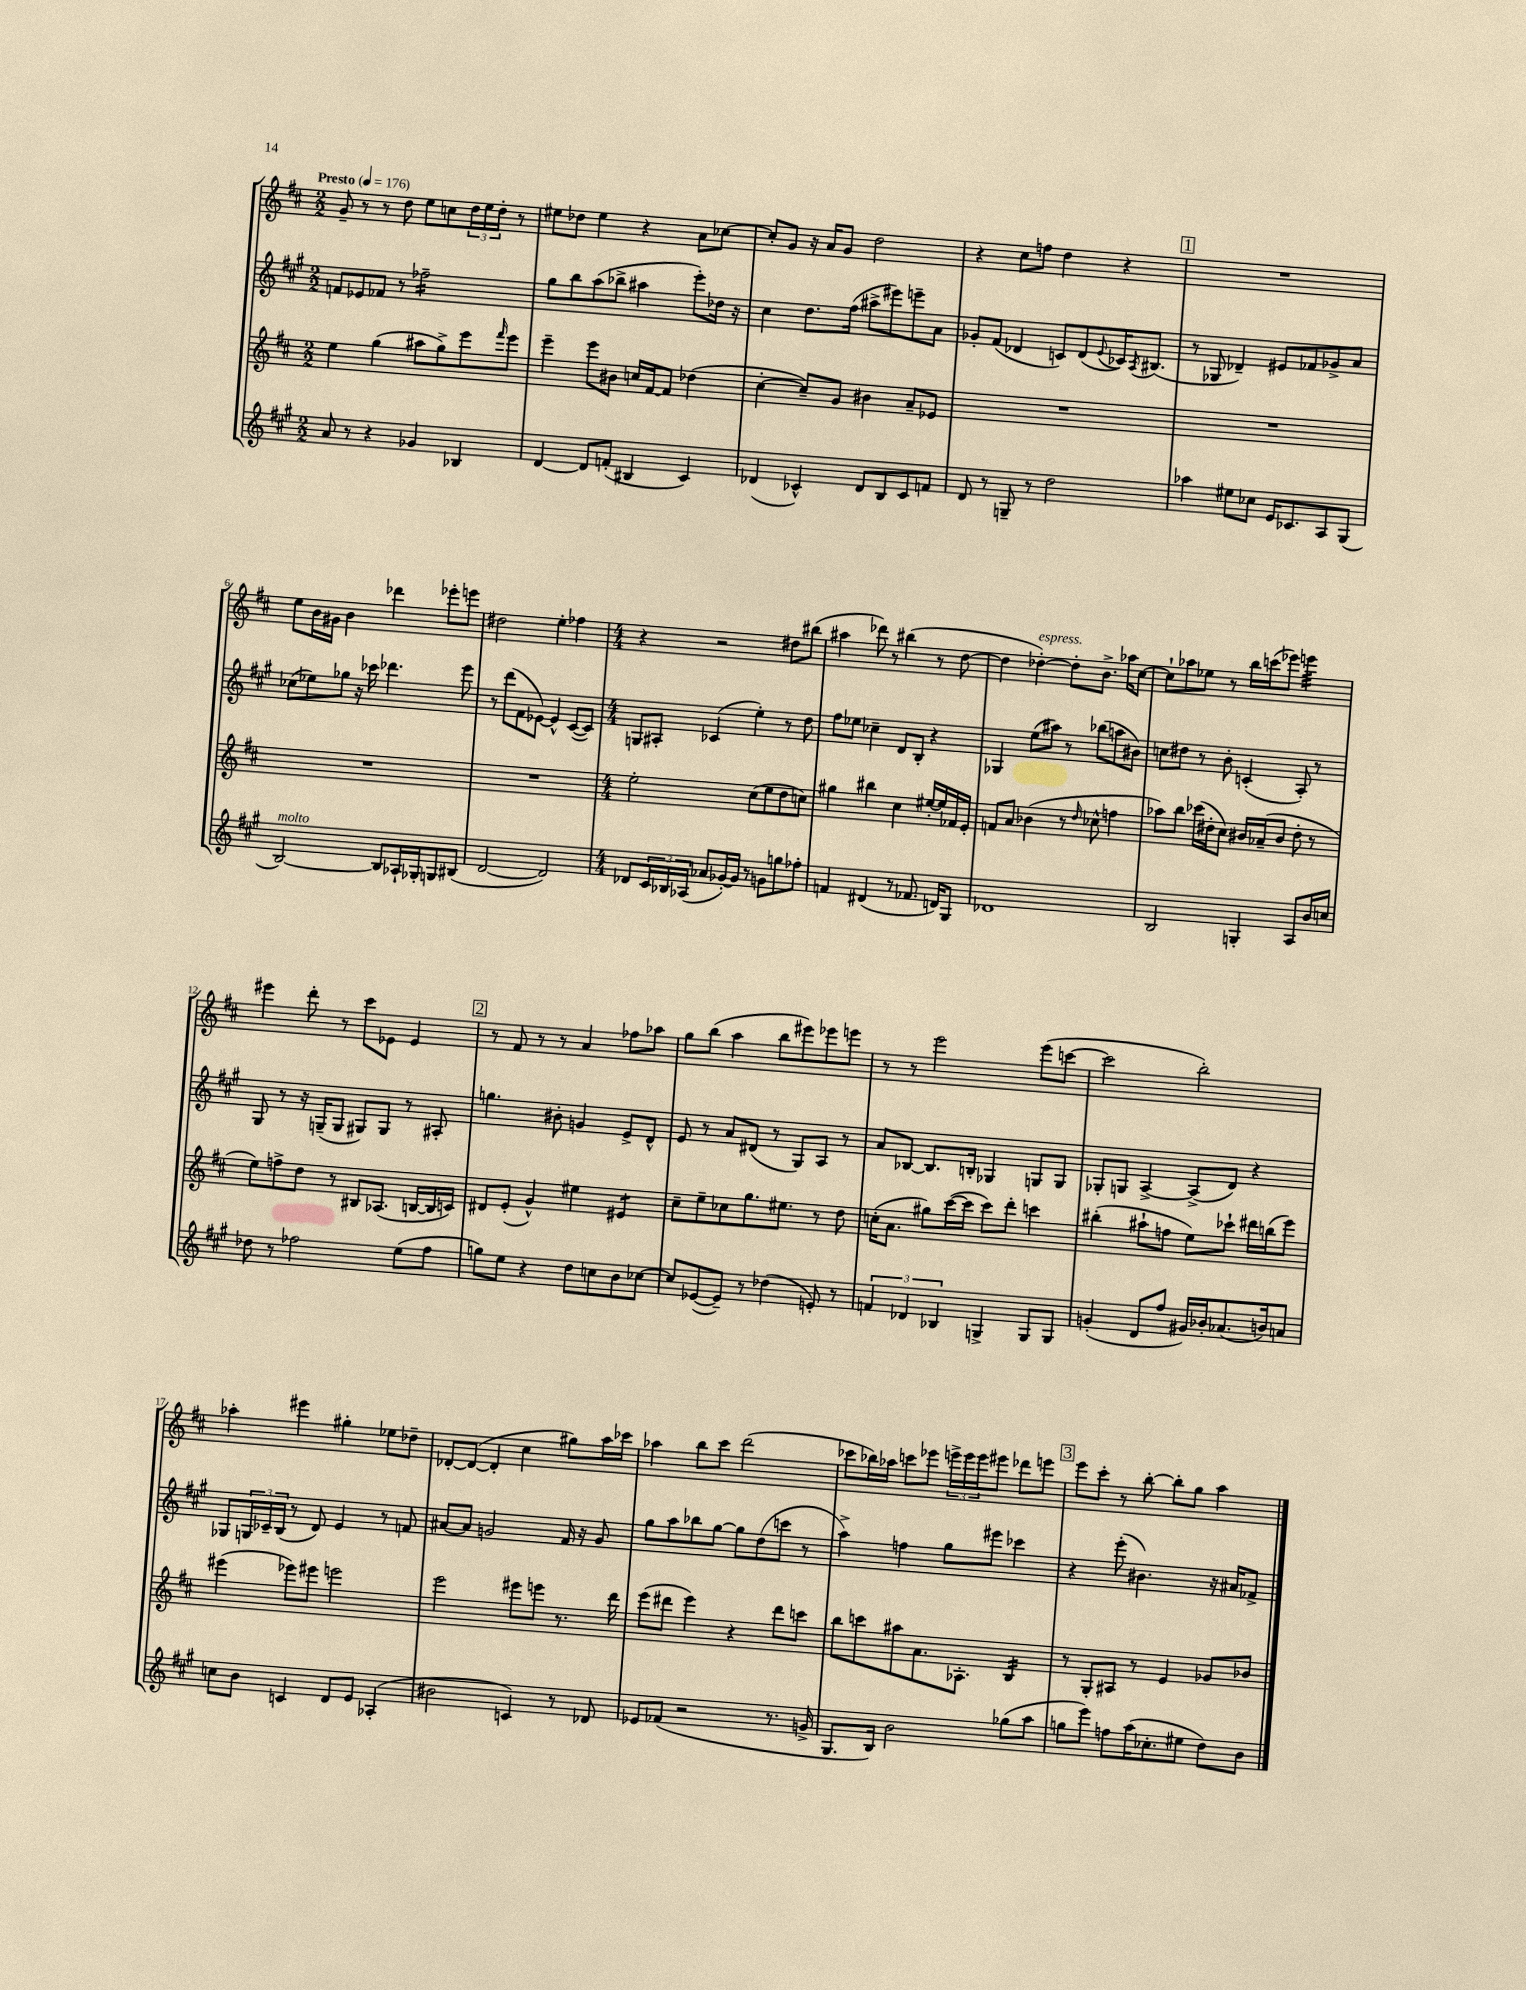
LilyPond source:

<<
\new StaffGroup <<
\new Staff = "s0" {
    \clef treble \key d \major \numericTimeSignature \time 2/2 \tempo "Presto" 4 = 176
    g'8-- r8 r8 d''8 e''8 c''8 \tuplet 3/2 { d''16 e''16 d''16-. } r8 |
    eis''8 des''8 eis''4 r4 a'8 ces''8~ |
    ces''8-. g'8 r16 a'16 g'8 d''2 |
    r4 cis''8 f''8 d''4 r4 |
    \mark \markup { \box "1" } R1 |
    e''8 b'16 gis'16 b'4 des'''4 ees'''8-. e'''8 |
    dis''2 e''4-. fes''4 |
    \numericTimeSignature \time 4/4 r4 r2 dis''8 bis''8( |
    ais''4 des'''8) r8 bis''4( r8 d''8~ |
    d''4 des''4~-.^\markup { \italic "espress." }) des''8-. b'8.-> aes''16 cis''8~ |
    cis''8-! aes''8 ees''8 r8 b''16 c'''16( ees'''8) e'''4:32 |
    eis'''4 d'''8-. r8 cis'''8 ees'8 ees'4 |
    \mark \markup { \box "2" } r8 fis'8 r8 r8 a'4 fes''8 aes''8 |
    g''8 b''8( a''4 b''8 eis'''8) ees'''8 e'''8 |
    r8 r8 e'''2 e'''8( c'''8~ |
    c'''2 b''2-.) |
    aes''4-. eis'''4 gis''4-. ees''8 des''8-- |
    des'8~-. des'8~( des'4-. cis''4 gis''8) a''16 ces'''16 |
    aes''4 b''8 cis'''8 d'''2( |
    ces'''8 bes''16) aes''16 c'''8 ees'''8 \tuplet 3/2 { e'''16-> e'''16 e'''16 } eis'''8 des'''8 e'''8 |
    \mark \markup { \box "3" } e'''8 cis'''8-. r8 b''8~-. b''8-. g''8 a''4 \bar "|." |
}
\new Staff = "s1" {
    \clef treble \key a \major \numericTimeSignature \time 2/2
    f'8 ees'8 fes'8 r8 fes''2:16-- |
    gis''8 b''8 a''8( bes''8-> ais''4 e'''8-.) des''16 r16 |
    cis''4 d''8. fis''16( ais''8-> eis'''8) e'''8-- a'8 |
    ges'8-. fis'8( des'4 c'8) des'8( \appoggiatura { e'8 } ces'16) \acciaccatura { a8 } bis8.( |
    \mark \markup { \box "1" } r8 ges8 des'4--) eis'8 fes'8 ges'8-> a'8 |
    ces''8( ees''8) ges''8 r16 ces'''16 des'''4. e'''8 |
    r8 d'''8( fis'8 ees'8~) ees'4-^ cis'8~( cis'8) |
    \numericTimeSignature \time 4/4 g8 ais8-. ces'4( e''4-.) r8 d''8 |
    fis''8 ees''8 ces''4-- d'8 b8-. r4 |
    ges4 e''8( ais''8) r8 bes''8( a''8 bis'8) |
    c''8 dis''8 r8 b'8-. c'4-.( a8-.) r8 |
    gis8 r8 r16 g16--( g8 gis8) gis8 r8 ais8-. |
    \mark \markup { \box "2" } g''4. bis'8-. g'4 e'8-> d'8-^ |
    e'8 r8 a'8 dis'8( r8 gis8) a8 r8 |
    a'8 bes8~ bes8. b16-. ges4 g8 g8 |
    ges8-. g8 a4~-> a8->( d'8) r4 |
    ges8 \tuplet 3/2 { g16 ces'16-- b16( } r8 d'8) e'4 r8 f'8 |
    ais'8~ ais'8 g'2 fis'16 r16 g'8 |
    gis''8 a''8 bes''8 gis''8~ gis''8 d''8( c'''8 r8 |
    a''4->) f''4 gis''8 eis'''8 ces'''4 |
    \mark \markup { \box "3" } r4 e'''8-.( bis'4.) r16 ais'16 fes'8-> \bar "|." |
}
\new Staff = "s2" {
    \clef treble \key d \major \numericTimeSignature \time 2/2
    e''4 g''4( ais''8 g''8->) e'''8 \grace { fis'''16 } e'''8 |
    e'''4-- e'''8 bis'8 c''16 fis'16~ fis'8 des''4( |
    cis''4~-. cis''8--) g'8 bis'4 a'8-- ees'8 |
    R1 |
    \mark \markup { \box "1" } R1 |
    R1 |
    R1 |
    \numericTimeSignature \time 4/4 e''2-. cis''8( e''8 d''8 c''8) |
    gis''4 bis''4 cis''4 eis''16~-. eis''16 fes'16 e'16-. |
    f'8 a'8 bes'4( r8 \grace { d''16 } ces''8-^ f''4 |
    aes''8) b''8 ces'''16( dis''16-. cis''8) bis'16 aes'16--( bis'8 dis''8-. r8 |
    e''8) f''8-> d''8 r8 bis8 aes8.( b16~ b16 c'16) |
    \mark \markup { \box "2" } dis'8 e'8-.( g'4-^) eis''4 eis'4:8 |
    cis''8-- e''8-- ces''8 g''8. eis''8. r8 d''8 |
    c''16-.( a'8. gis''8) cis'''16~( cis'''16 cis'''8) d'''8-. c'''4 |
    bis''4-.( ais''8-! f''8 e''8) ces'''8-! dis'''16 b''16( e'''8) |
    eis'''4( ees'''8) eis'''8 e'''2 |
    e'''2 eis'''8 e'''8 r8. d'''16 |
    e'''8( dis'''8 e'''4) r4 dis'''8 c'''8 |
    b''8 c'''8 ais''8 a'8. aes8.-. b4:16 |
    \mark \markup { \box "3" } r8 g8-. ais8 r8 e'4 ges'8 bes'8 \bar "|." |
}
\new Staff = "s3" {
    \clef treble \key a \major \numericTimeSignature \time 2/2
    a'8 r8 r4 ges'4 bes4 |
    d'4~ d'8 f'8-.( bis4 cis'4) |
    des'4( ces'4-^) des'8 b8 ces'8 f'8 |
    d'8 r8 g8-- r8 d''2 |
    \mark \markup { \box "1" } aes''4 eis''8 ces''8 e'16 ces'8. a8 gis8( |
    b2~^\markup { \italic "molto" }) b8 aes16-! ges16-. g8 bis8( |
    d'2~ d'2) |
    \numericTimeSignature \time 4/4 des'8 \tuplet 3/2 { cis'16 bes16 aes16( } aes'8 ges'16~-.) ges'16 r8 g'8 g''8 fes''8-. |
    f'4 dis'4( r8 fes'8. d'16) gis8 |
    des'1 |
    b2 g4-. a8 b'16 c''16 |
    des''8 r8 fes''2 e''8( fes''8 |
    \mark \markup { \box "2" } g''8) e''8 r4 d''8 c''8 b'8 ces''8~ |
    ces''8 ees'8~( ees'8--) r8 des''4( e'8-.) r8 |
    \tuplet 3/2 { f'4 des'4 bes4 } g4-> g8 g8 |
    g'4-.( d'8 fis''8 gis'16) bes'16-. aes'8.( b'16) a'8 |
    c''8 b'8 c'4 d'8 e'8 aes4-.( |
    bis'2 c'4) r8 des'8 |
    ees'8 fes'8( r2 r8. g'16-> |
    gis8. b16) b'2 ges''8( a''8 |
    \mark \markup { \box "3" } g''8 e'''8) f''8 a''16( ces''8.-. eis''8 d''8) b'8 \bar "|." |
}
>>
>>
